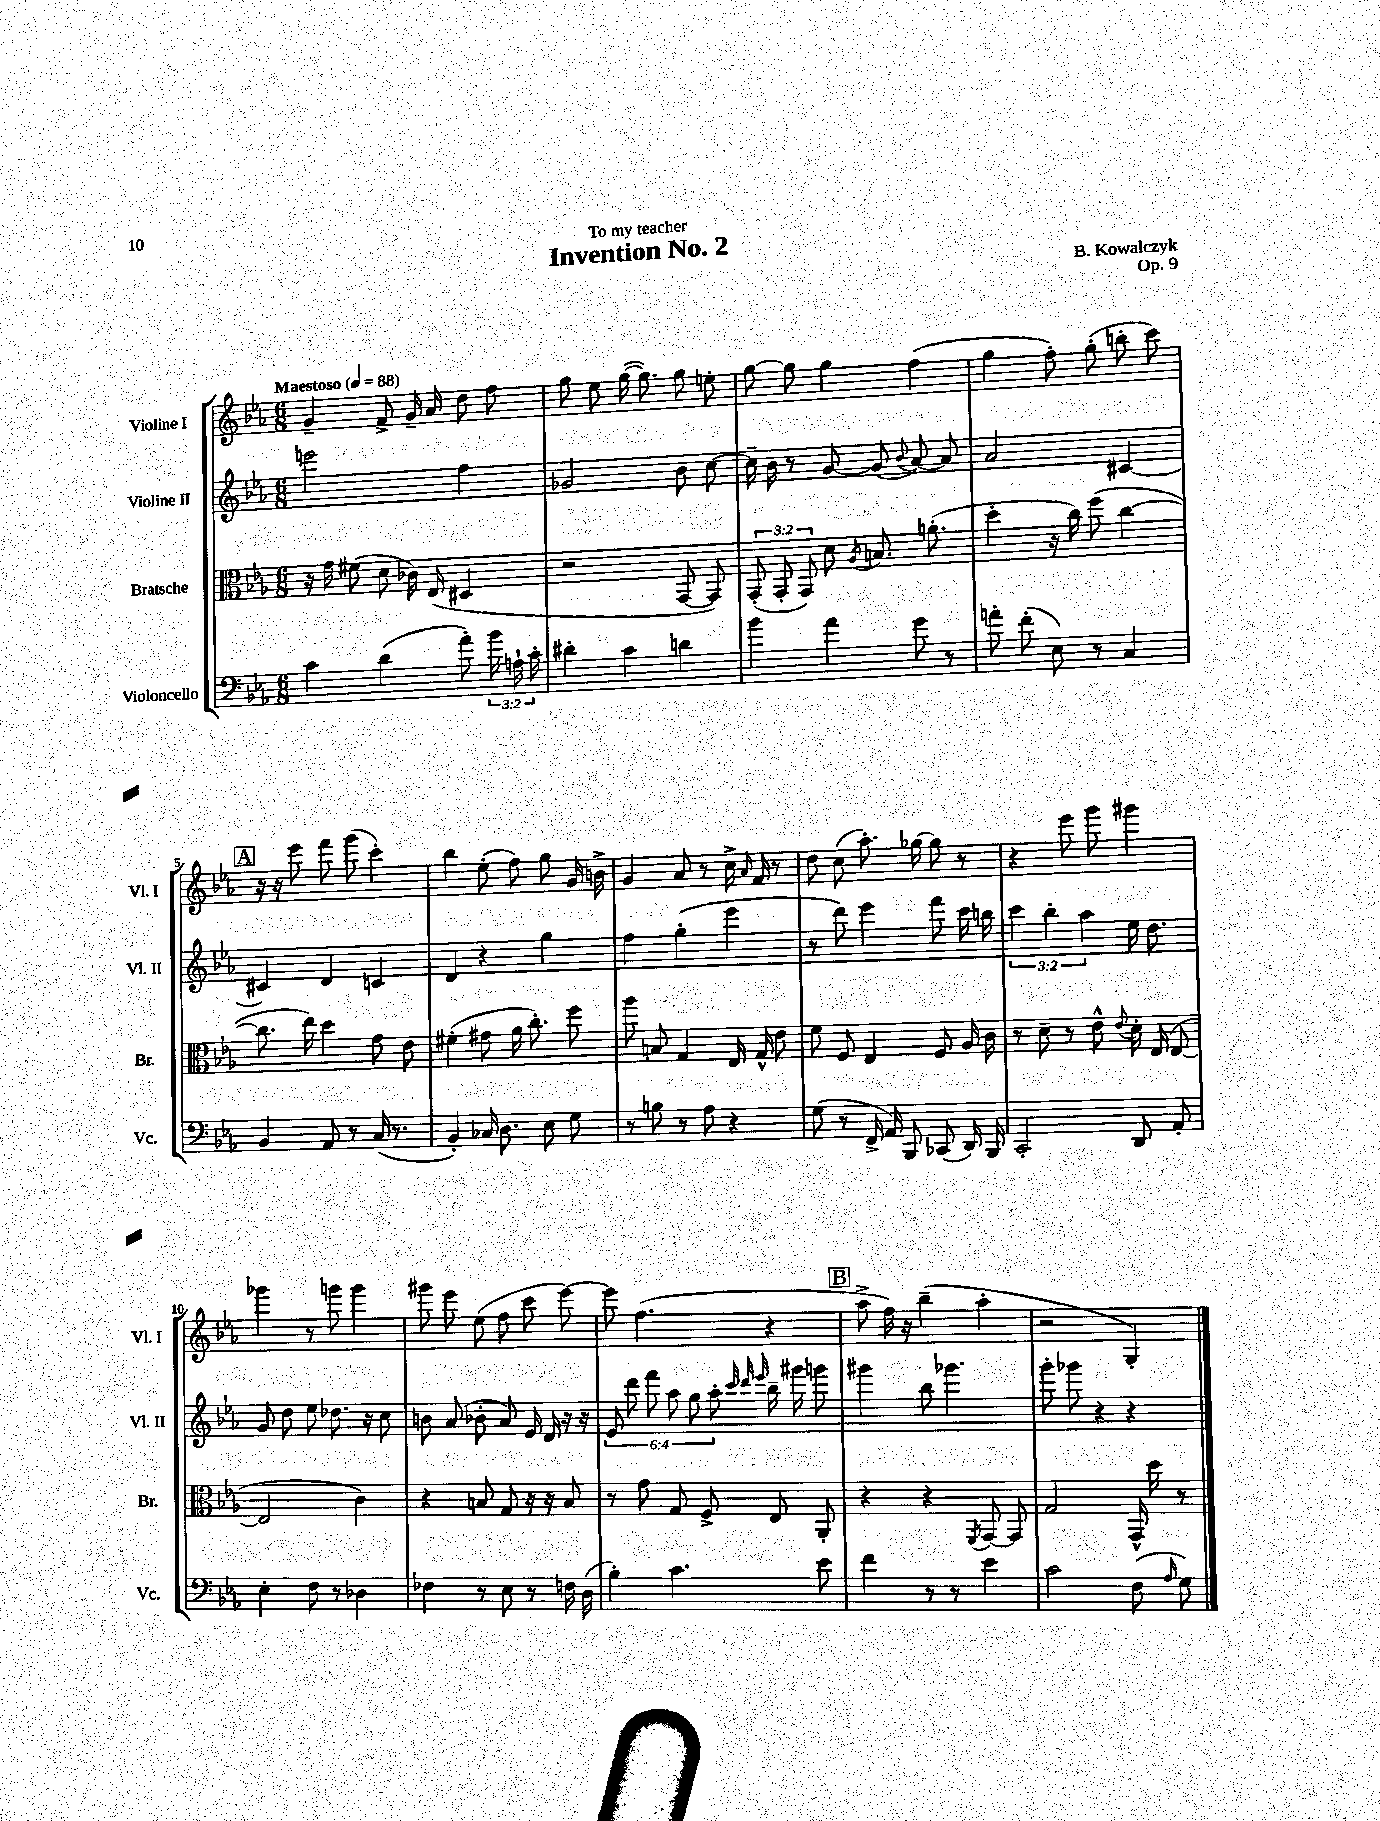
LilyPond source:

\header { title = "Invention No. 2" composer = "B. Kowalczyk" dedication = "To my teacher" opus = "Op. 9" }
<<
\new StaffGroup <<
\new Staff = "s0" \with { instrumentName = "Violine I" shortInstrumentName = "Vl. I" } {
    \clef treble \key ees \major \numericTimeSignature \time 6/8 \tempo "Maestoso" 4 = 88
    \autoBeamOff g'4-- f'8-> g'16-- aes'16 d''8 f''8 |
    g''8 ees''8 g''16~( g''8.) g''8 e''8-. |
    g''8~ g''8 g''4 f''4( |
    g''4 f''8-.) g''8-.( b''8-. c'''8) |
    \mark \markup { \box "A" } r16 r16 ees'''8 f'''8 g'''8( c'''4-.) |
    bes''4 ees''8-.( f''8) g''8 g'16 b'16-> |
    g'4 aes'8 r8 c''16-> \grace { aes'16 } f'16 r8 |
    d''8 c''8( aes''8.-.) ges''16~ ges''8 r8 |
    r4 ees'''8 g'''8 gis'''4 |
    ges'''4 r8 g'''8 g'''4 |
    gis'''8 ees'''8 ees''8( f''8 c'''8 ees'''8~) |
    ees'''8 f''4.( r4 |
    \mark \markup { \box "B" } aes''8-> f''16) r16 bes''4--( aes''4-. |
    r2 g4-.) \bar "|." |
}
\new Staff = "s1" \with { instrumentName = "Violine II" shortInstrumentName = "Vl. II" } {
    \clef treble \key ees \major \numericTimeSignature \time 6/8 \override Staff.TupletNumber.text = #tuplet-number::calc-fraction-text
    \autoBeamOff e'''2 f''4 |
    ges'2 bes'8 c''8~ |
    c''16-- bes'16 r8 g'8~ g'8( \appoggiatura { bes'8 } aes'8~) aes'8 |
    aes'2 cis'4~ |
    \mark \markup { \box "A" } cis'4 d'4 c'4 |
    d'4 r4 g''4 |
    f''4 g''4-.( ees'''4 |
    r8 d'''8) ees'''4 f'''8 c'''16 b''16 |
    \tuplet 3/2 { c'''4 bes''4-. aes''4 } ees''16 d''8. |
    g'8 d''8 ees''8 des''8. r16 c''8 |
    b'8 aes'8( bes'8-. aes'8) ees'16 d'16 r16 r16 |
    \tuplet 6/4 { ees'8 d'''8 f'''8 aes''8 g''8 aes''8-. } \grace { c'''32 d'''32 ees'''32 } bes''16-- gis'''16 g'''8 |
    \mark \markup { \box "B" } gis'''4 bes''8 ges'''4. |
    g'''8-. ges'''8 r4 r4 \bar "|." |
}
\new Staff = "s2" \with { instrumentName = "Bratsche" shortInstrumentName = "Br." } {
    \clef alto \key ees \major \numericTimeSignature \time 6/8 \override Staff.TupletNumber.text = #tuplet-number::calc-fraction-text
    \autoBeamOff r16 g'16 fis'8( d'8 ces'16) ees16( dis4 |
    r2 g,8~ g,8) |
    \tuplet 3/2 { g,8-.( g,8-. g,8) } d'8 \acciaccatura { aes8 } b8. a'8.-.( |
    d''4-. r16 c''16) f''8( c''4~ |
    \mark \markup { \box "A" } c''8. ees''16) d''4 g'8 ees'8 |
    fis'4-.( gis'8 aes'16 c''8.-.) f''8 |
    aes''8 b8 g4 ees16 g16-^ ees'8 |
    f'8 f8 ees4 f8 aes16 c'16 |
    r8 d'8-- r8 ees'8-^ \appoggiatura { ees'8 } d'16-. ees16( ees8~ |
    ees2 c'4) |
    r4 b8 g8 r16 r16 b8 |
    r8 g'8 g8 f8-> ees8 aes,8-. |
    \mark \markup { \box "B" } r4 r4 \acciaccatura { f,8 } g,8~ g,8 |
    g2 g,16-^ d''16 r8 \bar "|." |
}
\new Staff = "s3" \with { instrumentName = "Violoncello" shortInstrumentName = "Vc." } {
    \clef bass \key ees \major \numericTimeSignature \time 6/8 \override Staff.TupletNumber.text = #tuplet-number::calc-fraction-text
    \autoBeamOff c'4 d'4( aes'8-.) \tuplet 3/2 { bes'16 a16-! c'16-. } |
    dis'4-. c'4 d'4 |
    bes'4 aes'4 g'8 r8 |
    a'8-. f'8-.( ees8) r8 c4 |
    \mark \markup { \box "A" } bes,4 aes,8 r8 c16( r8. |
    bes,4-.) ces16 d8. ees8 g8 |
    r8 b8 r8 aes8 r4 |
    g8( r8 f,16-> aes,16) bes,,8 ces,8( d,16) bes,,16 |
    c,2-. d,8 aes,8-. |
    ees4-. f8 r8 des4 |
    fes4 r8 ees8 r8 f16 d16( |
    bes4-.) c'4. ees'8 |
    \mark \markup { \box "B" } f'4 r8 r8 ees'4 |
    c'2 f8( \grace { aes16 } g8) \bar "|." |
}
>>
>>
